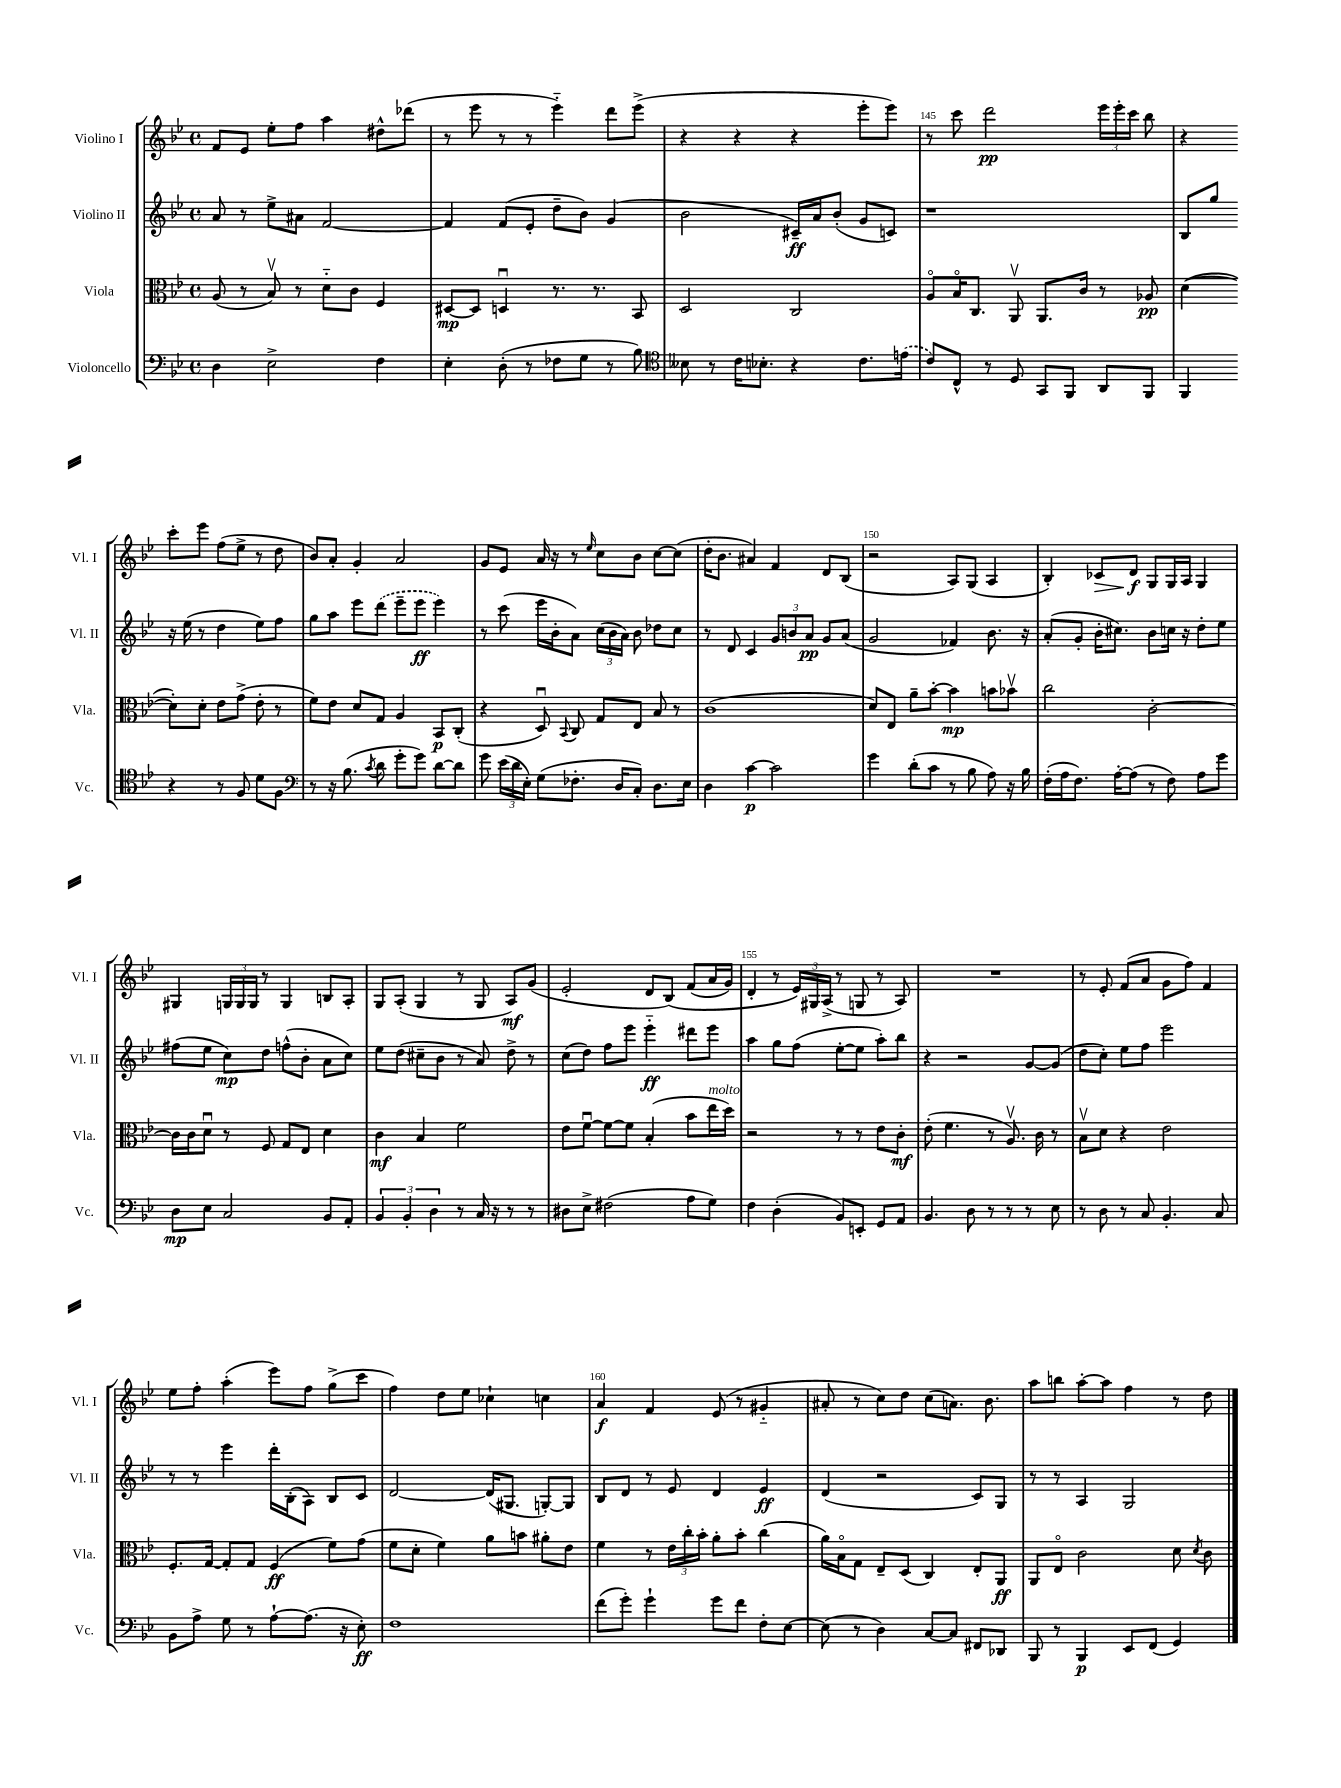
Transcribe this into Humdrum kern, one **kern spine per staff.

**kern	**kern	**kern	**kern
*staff4	*staff3	*staff2	*staff1
*clefF4	*clefC3	*clefG2	*clefG2
*k[b-e-]	*k[b-e-]	*k[b-e-]	*k[b-e-]
*M4/4	*M4/4	*M4/4	*M4/4
*met(c)	*met(c)	*met(c)	*met(c)
4D	(8A	8a	8f
.	8r	8r	8e-
2E-^	8B-v)	8ee-^	8ee-'
.	8r	8a#	8ff
.	8d'~	[2f	4aa
.	8c	.	.
4F	4F	.	8dd#^^
.	.	.	(8ddd-
=	=	=	=
4E-'	[8D#	4f]	8r
.	8D#]	.	8eee-
(8D'	4Du	(8f	8r
8r	.	8e-'	8r
8F-	8.r	8dd~	4eee-'~)
8G	.	8b-)	.
.	8.r	.	.
8r	.	(4g	8ddd
8B-)	8BB-	.	(8eee-^
=	=	=	=
*clefC4	*	*	*
8B--	2D	2b-	4r
8r	.	.	.
16c	.	.	4r
8.B-'	.	.	.
4r	2C	16c#~)	4r
.	.	16a	.
.	.	(8b-'	.
8.c	.	8g	8eee-'
.	.	8c)	8eee-)
(16e	.	.	.
=	=	=	=
8c)	8Ao	1r	8r
8C^^	16B-o	.	8ccc
.	8.C	.	.
8r	.	.	2ddd
8D	8AAv	.	.
8GG	8.AA	.	.
8FF	.	.	.
.	16c	.	.
8AA	8r	.	24eee-
.	.	.	24eee-'
.	.	.	24ccc
8FF	8A-	.	8bb-
=	=	=	=
4FF	([4d	8B-	4r
.	.	8gg	.
4r	8d'])	16r	8ccc'
.	.	(16ee-	.
.	8d'	8r	8eee-
8r	8e-	4dd	(8ff
8F	(8g^	.	8ee-^
8d	8e-'	8ee-)	8r
8F	8r	8ff	8dd
=	=	=	=
*clefF4	*	*	*
8r	8f)	8gg	8b-)
16r	8e-	8aa	8a'
(8.B-	.	.	.
.	8d	8eee-	4g'
8qc	.	.	.
8d	8G	(8ddd	.
8g'	4A	8eee-~	2a
8g)	.	8eee-	.
[8d	8BB-	4eee-)	.
8d]	(8C'	.	.
=	=	=	=
8g	4r	8r	8g
(24e-	.	(8ccc	8e-
24d	.	.	.
24E-')	.	.	.
(8G	8Du)	16eee-	16a
.	.	16b-'	16r
.	8qqBB-	.	.
8.F-'	8C	8a)	8r
.	.	.	16qqee-
.	8G	(24cc	8cc
.	.	24b-	.
16D	.	.	.
.	.	24a)	.
8C')	8E-	8b-	8b-
8.D	8B-	8dd-	[8cc
.	8r	8cc	(8cc]
16E-	.	.	.
=	=	=	=
4D	(1c	8r	16dd'
.	.	.	8.b-
.	.	8d	.
[4c	.	4c	4a#)
2c]	.	12g	4f
.	.	12b	.
.	.	12a	.
.	.	8g	8d
.	.	(8a	(8B-
=	=	=	=
4g	8d)	2g	2r
.	8E-	.	.
(8d'	8a~	.	.
8c	[8b-'	.	.
8r	4b-]	4f-)	8A)
8B-	.	.	(8G
8A)	8b	8.b-	4A
16r	8b-v	.	.
16B-	.	16r	.
=	=	=	=
(16F'	2cc	(8a'	4B-')
16A	.	.	.
8.F)	.	8g'	.
.	.	16b-'	8c-
[16A'	.	8.cc#)	.
(8A]	.	.	8d
8r	[2c'	8b-	8G
8F)	.	16cc	16G
.	.	16r	16A
8A	.	8dd'	4G
8g	.	8ee-	.
=	=	=	=
8D	16c]	(8ff#	4G#
.	16c	.	.
8E-	8du	8ee-	.
2C	8r	8cc)	24G
.	.	.	24G
.	.	.	24G
.	8F	8dd	8r
.	8G	(8ff^^	4G
.	8E-	8b-'	.
8BB-	4d	8a	8B
8AA'	.	8cc)	8A'
=	=	=	=
6BB-	4c	8ee-	8G
.	.	(8dd	(8A'
6BB-'	.	.	.
.	4B-	8cc#~	4G
6D	.	.	.
.	.	8b-	.
8r	2f	8r	8r
16C	.	8a)	8G
16r	.	.	.
8r	.	8dd^	8A)
8r	.	8r	(8g
=	=	=	=
8D#	8e-	(8cc	2e-'
8E-^	[8fu	8dd)	.
(2F#	8f_	8ff	.
.	8f]	8eee-	.
.	(4B-'	4eee-'~	8d
.	.	.	&(8B-)
8A	8b-	8ddd#	(8f
8G)	16ee-	8eee-	16a
.	16dd)	.	16g)
=	=	=	=
4F	2r	4aa	4d'
(4D'	.	8gg	8r
.	.	(8ff	24e-&)
.	.	.	24G#
.	.	.	(24A^
8BB-)	8r	[8ee-'	8r
8EE'	8r	8ee-]	8G
8GG	8e-	8aa')	8r
8AA	8c'	8bb-	8A)
=	=	=	=
4.BB-	(8e-'	4r	1r
.	4.f	.	.
.	.	2r	.
8D	.	.	.
8r	8r	.	.
8r	8.Av)	.	.
8r	.	[8g	.
.	16c	.	.
8E-	8r	(8g]	.
=	=	=	=
8r	8B-v	8dd	8r
8D	8d	8cc')	8e-'
8r	4r	8ee-	(8f
8C	.	8ff	8a
4.BB-'	2e-	2eee-	8g
.	.	.	8ff)
.	.	.	4f
8C	.	.	.
=	=	=	=
8BB-	8.F'	8r	8ee-
8A^	.	8r	8ff'
.	[16G	.	.
8G	8G']	4eee-	(4aa'
8r	8G	.	.
[8A`	(4F	16ddd'	8eee-)
.	.	(16B-'	.
(8.A]	.	8A)	8ff
.	8f)	8B-	(8gg^
16r	.	.	.
8E-')	(8g	8c	8ccc
=	=	=	=
1F	8f	[2d	4ff)
.	8d'	.	.
.	4f)	.	8dd
.	.	.	8ee-
.	8a	(16d]	4cc-`
.	.	8.G#	.
.	8b	.	.
.	8a#'	[8G')	4cc
.	8e-	8G]	.
=	=	=	=
(8f	4f	8B-	4a
8g')	.	8d	.
4g`	8r	8r	4f
.	24e-	8e-	.
.	24cc'	.	.
.	24b-'	.	.
8g	8a'	4d	(8e-
8f	8b-'	.	8r
8F'	(4cc	4e-	4g#'~
[8E-	.	.	.
=	=	=	=
(8E-]	16a)	(4d	8a#'
.	16B-o	.	.
8r	8G	.	8r
4D)	8E-~	2r	8cc)
.	(8D	.	8dd
[8C	4C)	.	(8cc
8C]	.	.	8.a)
8FF#	8E-'	8c)	.
.	.	.	8.b-
8DD-	8AA	8G	.
=	=	=	=
8BBB-	8AA	8r	8aa
8r	8E-o	8r	8bb
4BBB-	2c	4A	[8aa'
.	.	.	8aa]
8EE-	.	2G	4ff
(8FF	.	.	.
4GG)	8d	.	8r
.	8qd	.	.
.	8c	.	8dd
==	==	==	==
*-	*-	*-	*-
